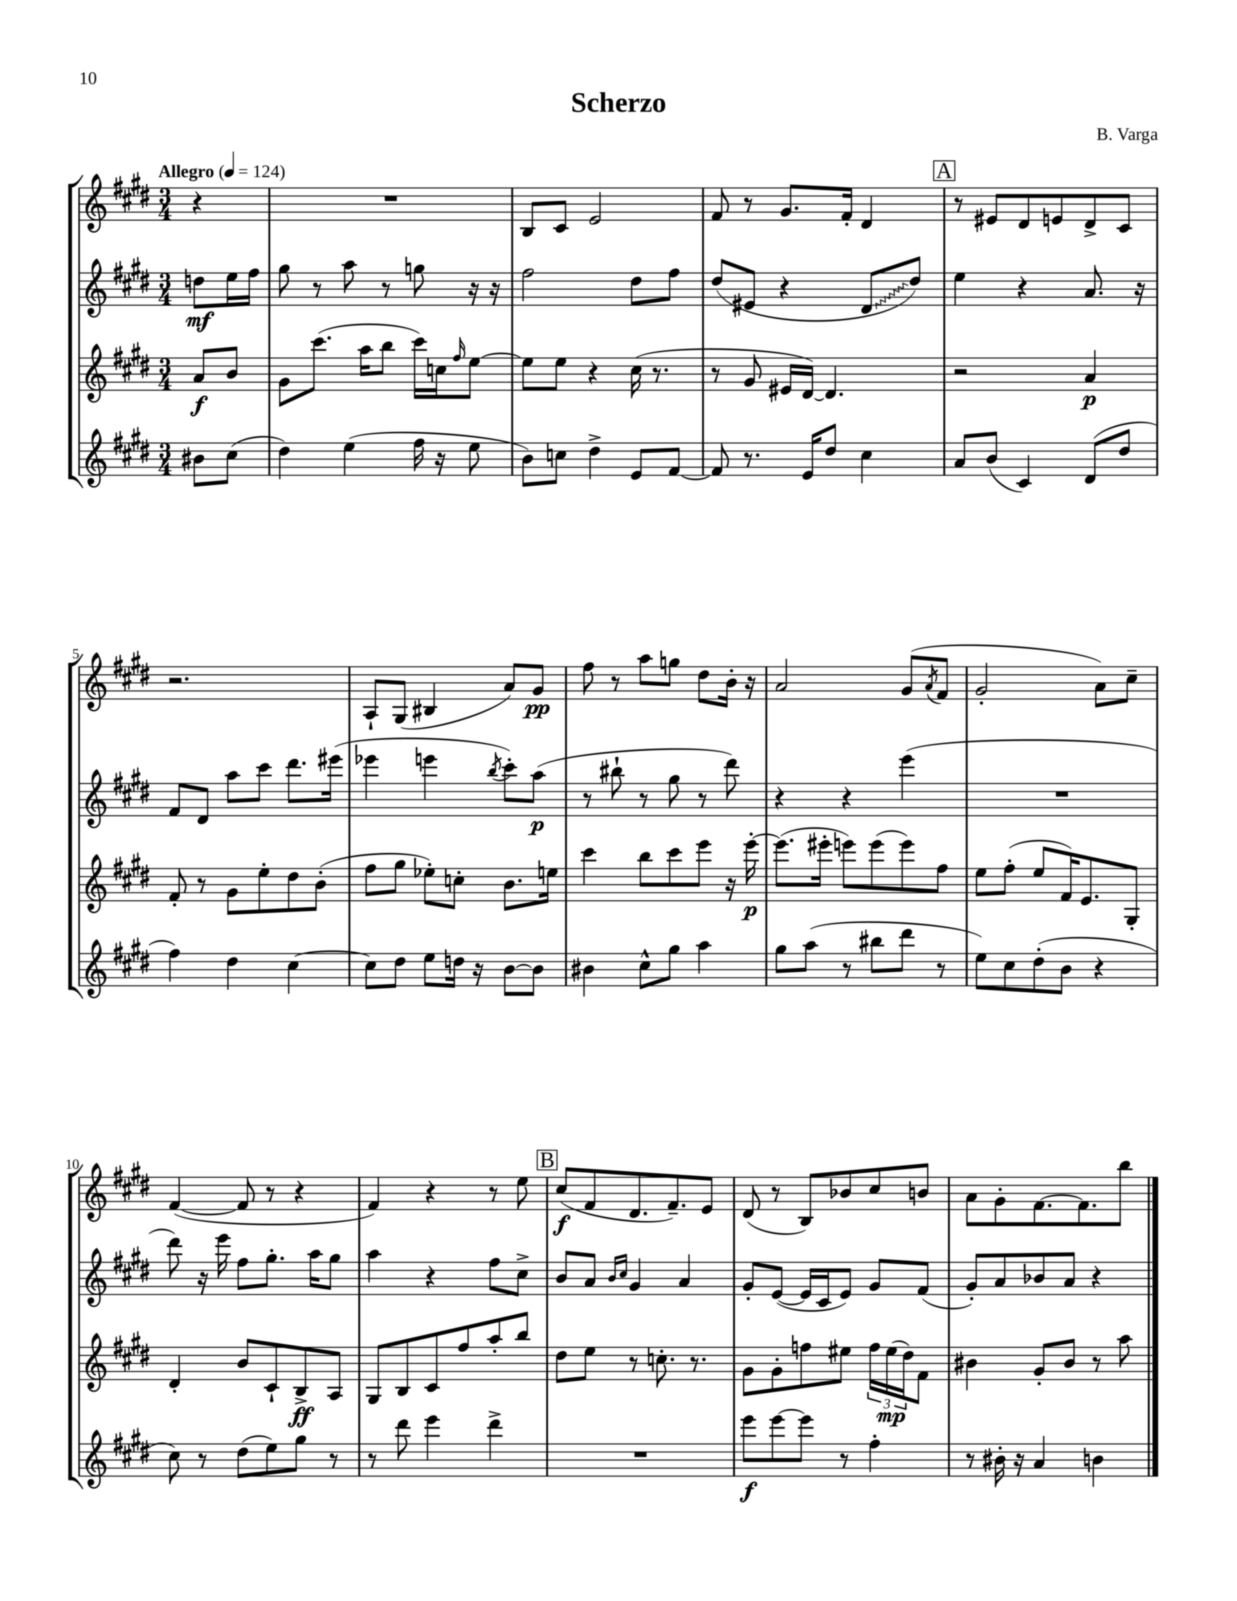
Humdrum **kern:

**kern	**kern	**kern	**kern
*staff4	*staff3	*staff2	*staff1
*clefG2	*clefG2	*clefG2	*clefG2
*k[f#c#g#d#]	*k[f#c#g#d#]	*k[f#c#g#d#]	*k[f#c#g#d#]
*M3/4	*M3/4	*M3/4	*M3/4
*MM124	*MM124	*MM124	*MM124
8b#	8a	8dd	4r
(8cc#	8b	16ee	.
.	.	16ff#	.
=	=	=	=
4dd#)	8g#	8gg#	2.r
.	(8.ccc#	8r	.
(4ee	.	8aa	.
.	16aa	.	.
.	8bb	8r	.
16ff#	16ccc#)	8gg	.
16r	16cc	.	.
.	16qqff#	.	.
8ee	[8ee	16r	.
.	.	16r	.
=	=	=	=
8b)	8ee]	2ff#	8B
8cc	8ee	.	8c#
4dd#^	4r	.	2e
8e	(16cc#	8dd#	.
.	8.r	.	.
[8f#	.	8ff#	.
=	=	=	=
8f#]	8r	(8dd#	8f#
8.r	8g#	8e#	8r
.	16e#	4r	8.g#
16e	[16d#)	.	.
8dd#	4.d#]	.	.
.	.	.	16f#'
4cc#	.	8d#	4d#
.	.	8dd#)	.
=	=	=	=
8a	2r	4ee	8r
(8b	.	.	8e#
4c#)	.	4r	8d#
.	.	.	8e
(8d#	4a	8.a	8d#^
8dd#	.	.	8c#
.	.	16r	.
=	=	=	=
4ff#)	8f#'	8f#	2.r
.	8r	8d#	.
4dd#	8g#	8aa	.
.	8ee'	8ccc#	.
[4cc#	8dd#	8.ddd#	.
.	(8b'	.	.
.	.	(16eee#	.
=	=	=	=
8cc#]	8ff#	4eee-	8A`
8dd#	8gg#	.	(8G#
8ee	8ee-')	4eee	4B#
16dd	8cc'	.	.
16r	.	.	.
.	.	8qbb	.
[8b	8.b	8ccc#')	8a)
8b]	.	(8aa	8g#
.	16ee	.	.
=	=	=	=
4b#	4ccc#	8r	8ff#
.	.	8bb#`	8r
8cc#^^	8bb	8r	8aa
8gg#	8ccc#	8gg#	8gg
4aa	8eee	8r	8dd#
.	16r	8ddd#)	16b'
.	[16eee'	.	16r
=	=	=	=
8gg#	(8.eee]	4r	2a
(8aa	.	.	.
.	16eee#'	.	.
8r	8eee)	4r	.
8bb#	(8eee	.	.
8ddd#	8eee)	(4eee	(8g#
.	.	.	8qa
8r	8ff#	.	8f#
=	=	=	=
8ee)	8ee	2.r	2g#'
8cc#	(8ff#'	.	.
(8dd#'	8ee	.	.
8b	16f#)	.	.
.	8.e	.	.
4r	.	.	8a)
.	8G#'	.	8cc#~
=	=	=	=
8cc#)	4d#'	8ddd#)	([4f#
8r	.	16r	.
.	.	16eee	.
(8dd#	8b	8ff#	8f#]
8ee)	8c#`	8.gg#'	8r
8gg#	8B^	.	4r
.	.	16aa	.
8r	8A	8gg#	.
=	=	=	=
8r	8G#	4aa	4f#)
8ddd#	8B	.	.
4eee	8c#	4r	4r
.	8ff#	.	.
4ddd#^	8aa'	8ff#	8r
.	8bb	8cc#^	8ee
=	=	=	=
2.r	8dd#	8b	(8cc#
.	8ee	8a	8f#
.	.	16qqb	.
.	.	16qqcc#	.
.	8r	4g#	8.d#
.	8.cc'	.	.
.	.	.	8.f#~)
.	.	4a	.
.	8.r	.	.
.	.	.	8e
=	=	=	=
8eee	8g#	8g#'	(8d#
[8eee	8g#'	([8e	8r
8eee]	8ff	16e]	8B)
.	.	16c#	.
8r	8ee#	8e)	8b-
4ff#'	24ff	8g#	8cc#
.	(24ee#	.	.
.	24dd#)	.	.
.	8f#	(8f#	8b
=	=	=	=
8r	4b#	8g#')	8a
16b#'	.	8a	8g#'
16r	.	.	.
4a	8g#'	8b-	[8.f#
.	8b#	8a	.
.	.	.	8.f#]
4b	8r	4r	.
.	8aa	.	8bb
==	==	==	==
*-	*-	*-	*-
